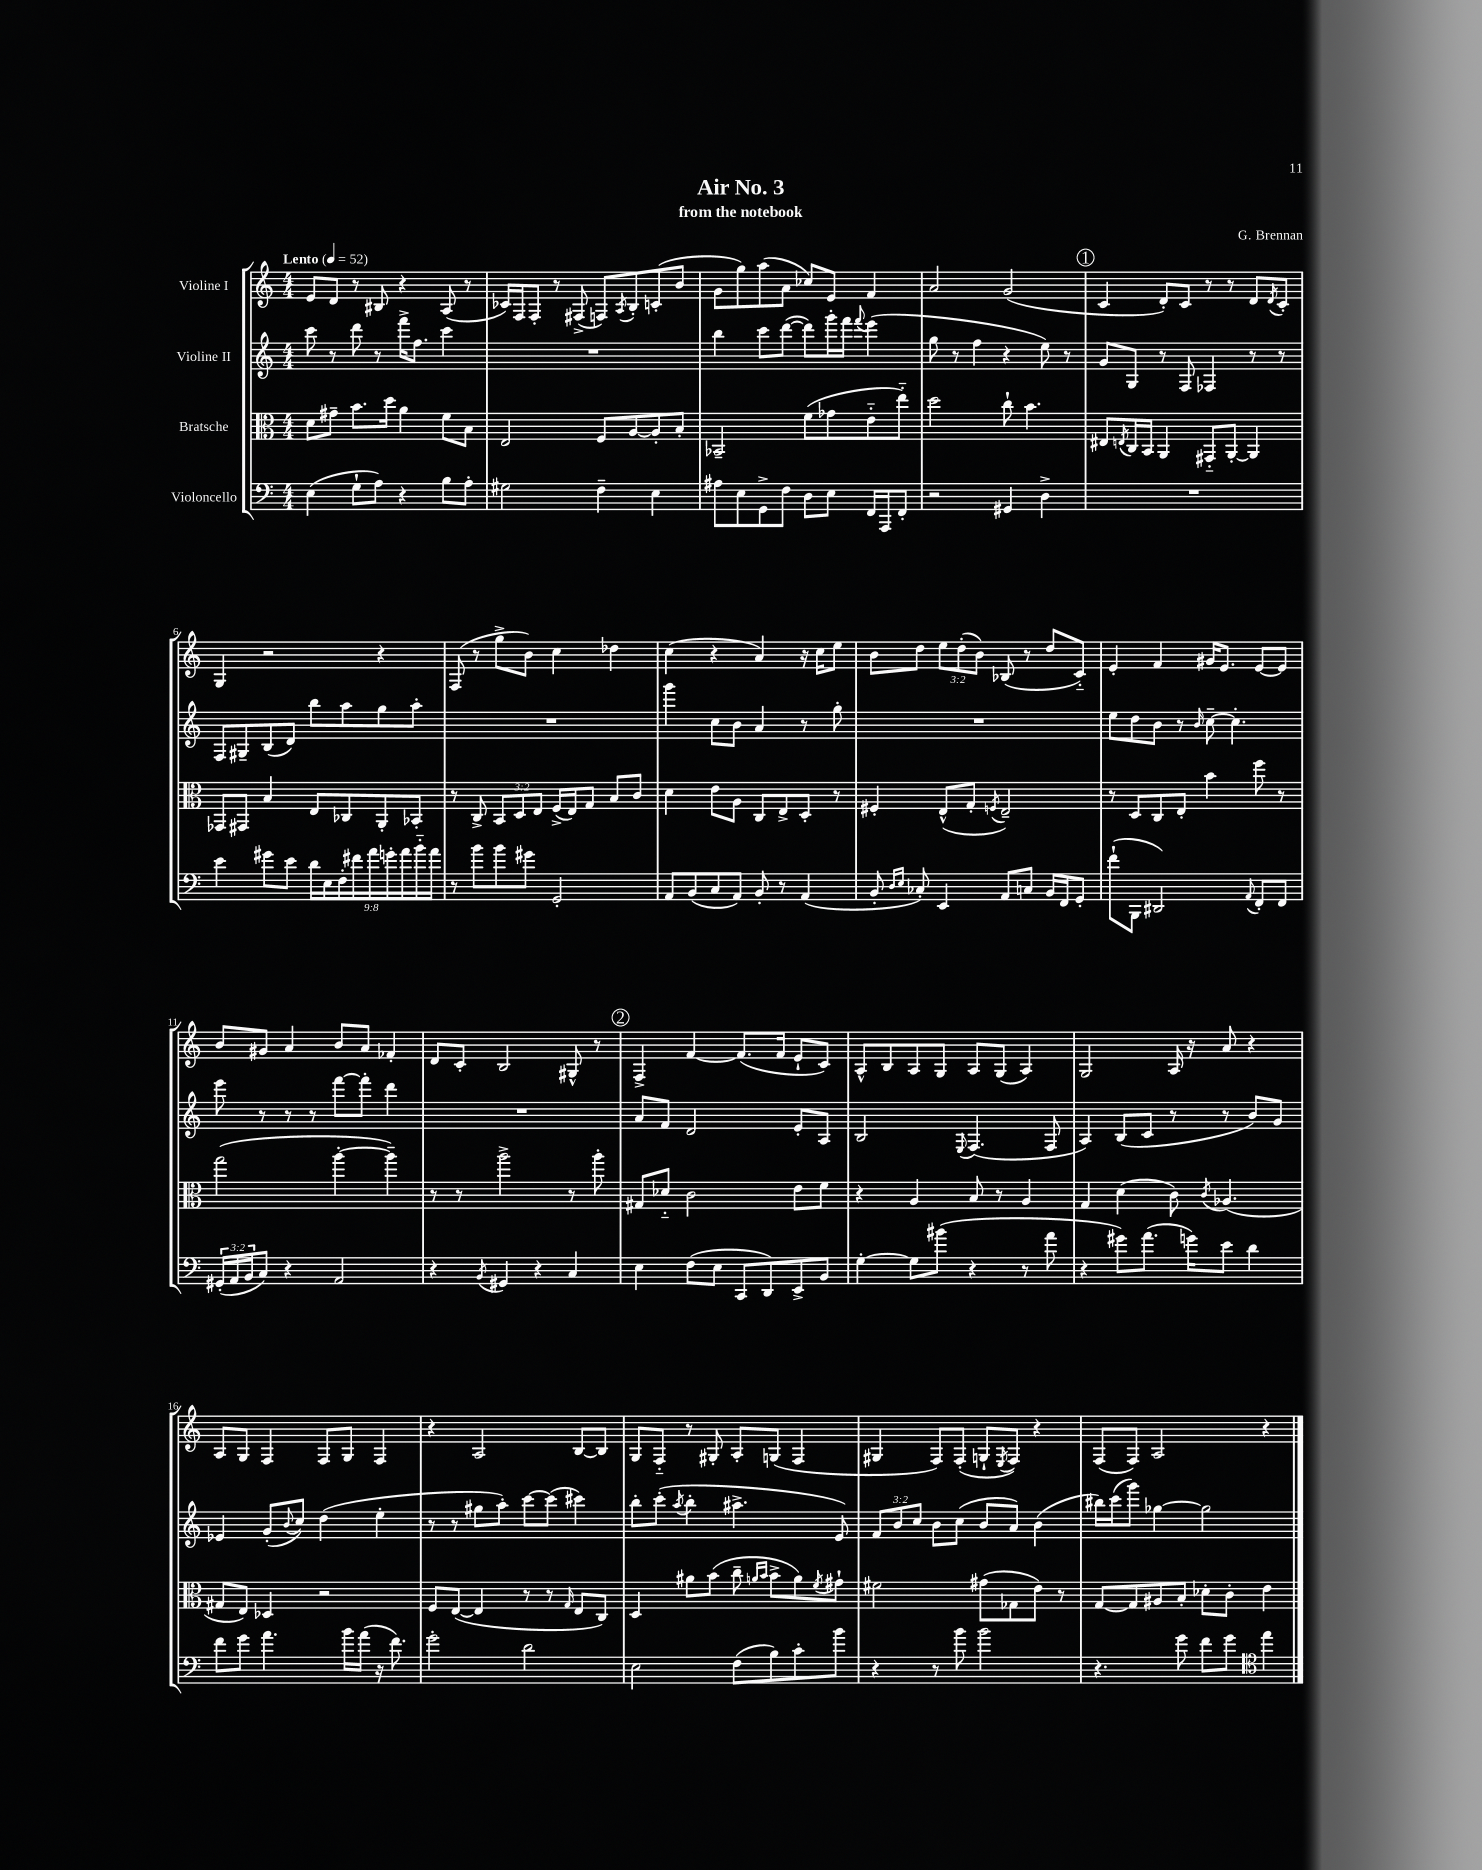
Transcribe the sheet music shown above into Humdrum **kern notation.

**kern	**kern	**kern	**kern
*staff4	*staff3	*staff2	*staff1
*clefF4	*clefC3	*clefG2	*clefG2
*k[]	*k[]	*k[]	*k[]
*M4/4	*M4/4	*M4/4	*M4/4
*MM52	*MM52	*MM52	*MM52
(4E	8d	8ccc	8e
.	8g#~	8r	8d
8G`	8.b	8ddd	8r
8A)	.	8r	8B#
.	16dd	.	.
4r	4a	16fff^	4r
.	.	8.ff	.
8B	8f	4ccc	(8A
8A'	8B	.	8r
=	=	=	=
2G#	2E	1r	16c-)
.	.	.	16F
.	.	.	8F'
.	.	.	8r
.	.	.	(8F#^
4F~	8F	.	8F)
.	.	.	8qA
.	[8A	.	8B'
4E	8A']	.	(8c'
.	8B'	.	8b
=	=	=	=
8A#	2BB-~	4bb	8g
8E	.	.	8gg)
8GG^	.	8ccc	(8aa
8F	.	([8ddd	8a
8D	(8f	8ddd])	8cc-)
8E	8g-	16ggg'	8e
.	.	16fff	.
.	.	8qqfff	.
16FF	8e'~	(4eee	4f
16AAA	.	.	.
8FF'	8ee'~)	.	.
=	=	=	=
2r	2dd	8gg	2a
.	.	8r	.
.	.	4ff	.
4GG#	8cc`	4r	(2g
.	4.b	.	.
4D^	.	8ee)	.
.	.	8r	.
=	=	=	=
1r	8E#	8g	4c
.	8qE	.	.
.	16C	8G	.
.	16BB	.	.
.	4AA	8r	8d')
.	.	8F	8c
.	8GG#'~	4F-	8r
.	[8AA'	.	8r
.	4AA]	8r	8d
.	.	.	8qd
.	.	8r	8c'
=	=	=	=
4e	8GG-	8F	4G
.	8GG#	8G#~	.
8g#	4B	(8B	2r
8e	.	8d)	.
18d	8E	8bb	.
18E	.	.	.
18F'	.	.	.
.	8C-	8aa	.
18f#	.	.	.
18a	.	.	.
.	8AA'	8gg	4r
18g'	.	.	.
18a	.	.	.
.	8BB-'	8aa'	.
18b'~	.	.	.
18a	.	.	.
=	=	=	=
8r	8r	1r	(8F
8b	8C^	.	8r
8b	12BB	.	8gg^
.	12D	.	.
8g#	.	.	8b)
.	12E	.	.
2GG'	(16F^	.	4cc
.	16E)	.	.
.	8G	.	.
.	8B	.	4dd-
.	8c	.	.
=	=	=	=
8AA	4d	4ggg	(4cc
(8BB	.	.	.
8C	8e	8cc	4r
8AA)	8A	8b	.
8BB'	8C	4a	4a)
8r	8E^	.	.
(4AA	8D'	8r	16r
.	.	.	16cc
.	8r	8gg'	8ee
=	=	=	=
8BB'	4F#'	1r	8b
16qqD	.	.	.
16qqE	.	.	.
8C-')	.	.	8dd
4EE	(8E^^	.	12ee
.	.	.	(12dd'
.	8G'	.	.
.	.	.	12b)
.	8qF	.	.
8AA	2E~)	.	(8B-
8C	.	.	8r
16BB	.	.	8dd
16FF	.	.	.
8GG'	.	.	8c'~)
=	=	=	=
(8f`	8r	8ee	4e'
8BBB	8D	8dd	.
2DD#)	8C	8b	4f
.	8E'	8r	.
.	.	16qqb	.
.	4b	[8cc~	16g#
.	.	.	8.e
.	.	4.cc']	.
8qqAA	.	.	.
8FF'	8ff	.	[8e
8FF	8r	.	8e]
=	=	=	=
(24GG#'	(2gg	8eee	8b
24AA	.	.	.
24BB	.	.	.
8C)	.	8r	8g#
4r	.	8r	4a
.	.	8r	.
2AA	[4aa'	[8fff	8b
.	.	8fff']	8a
.	4aa~])	4ddd	4f-'
=	=	=	=
4r	8r	1r	8d
.	8r	.	8c'
8qBB	.	.	.
4GG#	2aa^	.	2B
4r	.	.	.
4C	8r	.	8G#^^
.	8aa'	.	8r
=	=	=	=
4E	8G#	8a	4F^
.	8d-'~	8f	.
(8F	2c	2d	[4f
8E	.	.	.
8CC	.	.	(8.f]
8DD)	.	.	.
.	.	.	16f
8EE^	8e	8e'	8e`
8BB	8f	8A	8c)
=	=	=	=
[4G'	4r	2B	8A^^
.	.	.	8B
8G]	4A	.	8A
(8b#	.	.	8G
.	.	8qqE	.
4r	8B	(4.F	8A
.	8r	.	(8G
8r	4A	.	4A)
8a	.	8F	.
=	=	=	=
4r	4G	4A)	2G
8g#)	(4d	(8B	.
(8.a	.	8c	.
.	8c)	8r	16A
16g)	.	.	16r
.	8qc	.	.
8e	(4.A-	8r	8a
4d	.	8b)	4r
.	.	8g	.
=	=	=	=
8f	8G#	4e-	8A
8g	8E)	.	8G
4.a	4D-	(8g'	4F
.	.	8qqb	.
.	.	8cc)	.
.	2r	(4dd	8F
16b	.	.	8G
(16a	.	.	.
16r	.	4ee'	4F
8.f)	.	.	.
=	=	=	=
2g'	8F	8r	4r
.	([8E	8r	.
.	4E]	8gg#	2A
.	.	8aa')	.
2d	8r	[8ccc	.
.	8r	(8ccc]	.
.	16qqG	.	.
.	8E	4ccc#)	[8B
.	8C)	.	8B]
=	=	=	=
2E	4D	8bb'	8G
.	.	(8ccc'	8F'~
.	.	8qaa	.
.	8a#	4bb'	8r
.	(8b	.	8G#'
(8F	8cc~	4.aa#^	8A'
.	16qqa	.	.
.	16qqb	.	.
8B)	8b^	.	(8G
8c'	8a)	.	4F
.	8qf	.	.
8b	8g#`	8e)	.
=	=	=	=
4r	2f#	12f	4G#
.	.	12b	.
.	.	12cc	.
8r	.	8b	8F)
8b	.	(8cc	(8F'
2b	(8g#	8b	8G`
.	.	.	8qE
.	8G-	8a)	8F)
.	8e)	(4b	4r
.	8r	.	.
=	=	=	=
4.r	[8G	16bb#)	(8F
.	.	(16ccc	.
.	8G]	8ggg)	8F)
.	8A#	[4gg-	2A
8g	8B'	.	.
8f	8d-'	2gg-]	.
8g	8c'	.	.
*clefC4	*	*	*
4ee	4e	.	4r
==	==	==	==
*-	*-	*-	*-
